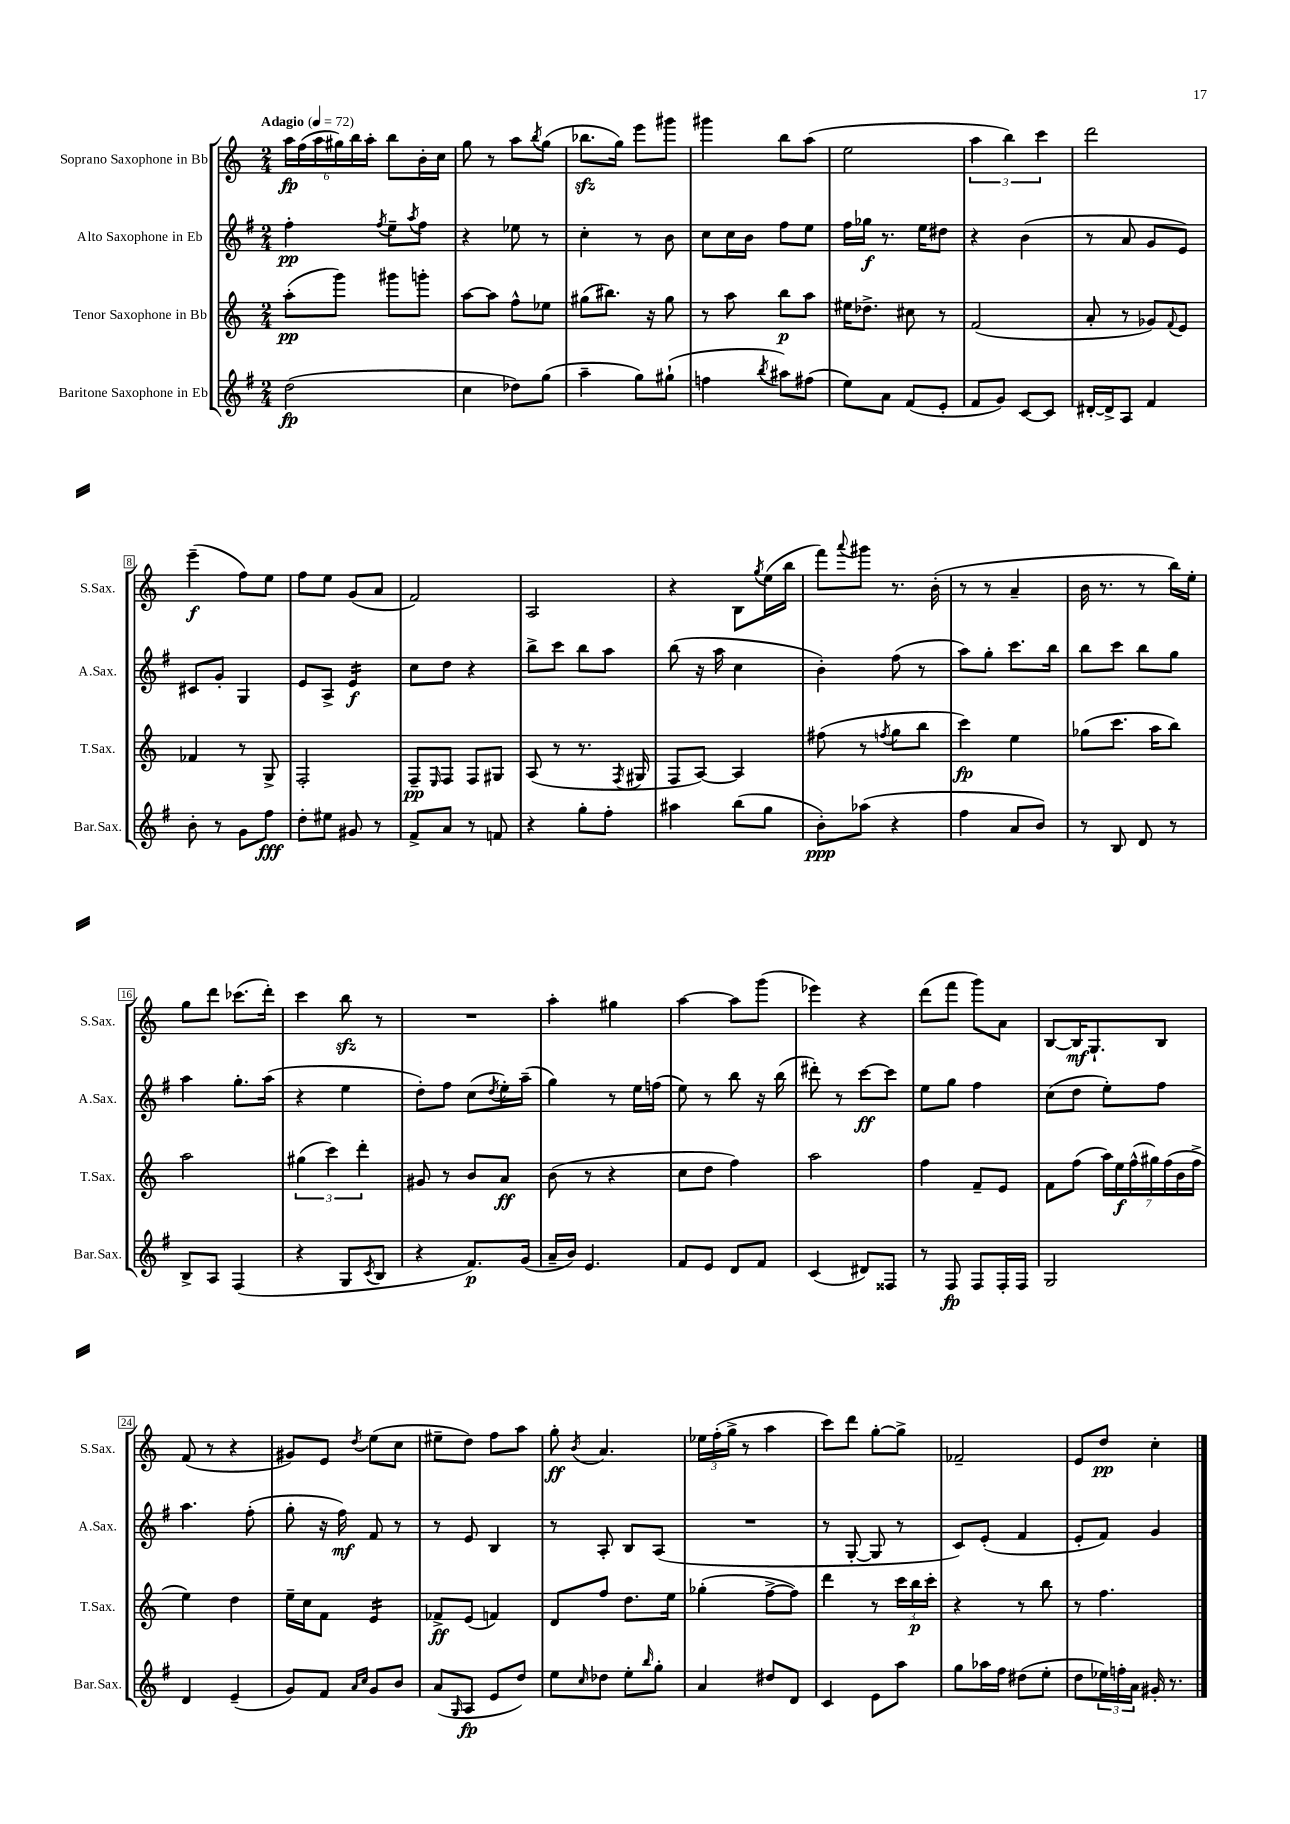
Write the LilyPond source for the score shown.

<<
\new StaffGroup <<
\new Staff = "s0" \with { instrumentName = "Soprano Saxophone in Bb" shortInstrumentName = "S.Sax." } {
    \clef treble \key c \major \numericTimeSignature \time 2/4 \tempo "Adagio" 4 = 72
    \tuplet 6/4 { a''16\fp f''16( a''16 gis''16) b''16 a''16-. } b''8 b'16-. c''16 |
    g''8 r8 a''8 \acciaccatura { b''8 } g''8( |
    bes''8.\sfz g''16) e'''8 gis'''8 |
    gis'''4 b''8 a''8( |
    e''2 |
    \tuplet 3/2 { a''4 b''4) c'''4 } |
    d'''2 |
    e'''4--\f( f''8) e''8 |
    f''8 e''8 g'8( a'8 |
    f'2) |
    a2 |
    r4 b8 \acciaccatura { g''8 } e''16( b''16 |
    f'''8) \appoggiatura { a'''8 } gis'''8 r8. b'16-.( |
    r8 r8 a'4-- |
    b'16 r8. r8 b''16) e''16-. |
    g''8 d'''8 ces'''8.( d'''16-.) |
    c'''4 b''8\sfz r8 |
    R2 |
    a''4-. gis''4 |
    a''4~ a''8 g'''8( |
    ees'''4) r4 |
    d'''8( f'''8 g'''8) a'8 |
    b8~ b16\mf g8.-! b8 |
    f'8( r8 r4 |
    gis'8) e'8 \acciaccatura { d''8 } e''8( c''8 |
    eis''8-- d''8) f''8 a''8 |
    g''8-.\ff \acciaccatura { b'8 } a'4. |
    \tuplet 3/2 { ees''16 f''16-.( g''16-> } r8 a''4 |
    c'''8) d'''8 g''8~-. g''8-> |
    fes'2-- |
    e'8 d''8\pp c''4-. \bar "|." |
}
\new Staff = "s1" \with { instrumentName = "Alto Saxophone in Eb" shortInstrumentName = "A.Sax." } {
    \clef treble \key g \major \numericTimeSignature \time 2/4
    fis''4-.\pp \acciaccatura { fis''8 } e''8-- \acciaccatura { a''8 } fis''8 |
    r4 ees''8 r8 |
    c''4-. r8 b'8 |
    c''8 c''16 b'16 fis''8 e''8 |
    fis''16 ges''16\f r8. e''16 dis''8 |
    r4 b'4( |
    r8 a'8 g'8 e'8) |
    cis'8 g'8-. g4 |
    e'8 a8-> e'4:16\f |
    c''8 d''8 r4 |
    b''8-> c'''8 b''8 a''8 |
    b''8( r16 a''16 c''4 |
    b'4-.) fis''8( r8 |
    a''8) g''8-. c'''8. b''16 |
    b''8 c'''8 b''8 g''8 |
    a''4 g''8.-. a''16( |
    r4 e''4 |
    d''8-.) fis''8 c''8( \acciaccatura { d''8 } e''16-.) a''16--( |
    g''4) r8 e''16 f''16( |
    e''8) r8 b''8 r16 b''16( |
    dis'''8-.) r8 c'''8~\ff c'''8 |
    e''8 g''8 fis''4 |
    c''8( d''8 e''8-.) fis''8 |
    a''4. fis''8-.( |
    g''8-. r16 fis''16\mf) fis'8 r8 |
    r8 e'8 b4 |
    r8 a8-. b8 a8( |
    R2 |
    r8 g8~-. g8 r8 |
    c'8) e'8-.( fis'4 |
    e'8-. fis'8) g'4 \bar "|." |
}
\new Staff = "s2" \with { instrumentName = "Tenor Saxophone in Bb" shortInstrumentName = "T.Sax." } {
    \clef treble \key c \major \numericTimeSignature \time 2/4
    a''8-.\pp( g'''8) gis'''8 g'''8-. |
    a''8~ a''8 f''8-^ ees''8 |
    gis''8( bis''8.) r16 gis''8 |
    r8 a''8 b''8\p a''8 |
    eis''16 des''8.-> cis''8 r8 |
    f'2( |
    a'8-. r8 ges'8) \appoggiatura { f'8 } e'8 |
    fes'4 r8 g8-> |
    f2-. |
    f8--\pp \grace { e16 } f8 f8 gis8 |
    a8( r8 r8. \acciaccatura { f8 } gis16 |
    f8 a8~) a4 |
    fis''8( r8 \acciaccatura { f''8 } g''8 b''8 |
    c'''4\fp) e''4 |
    ges''8( c'''8. a''16 b''8) |
    a''2 |
    \tuplet 3/2 { gis''4( c'''4) d'''4-. } |
    gis'8 r8 b'8 a'8\ff |
    b'8( r8 r4 |
    c''8 d''8 f''4) |
    a''2 |
    f''4 f'8-- e'8 |
    f'8 f''8( \tuplet 7/4 { a''16) e''16\f f''16-^( gis''16) f''16( b'16 f''16-> } |
    e''4) d''4 |
    e''16-- c''16 f'8 e'4:16 |
    fes'8->\ff e'8( f'4) |
    d'8 f''8 d''8. e''16 |
    ges''4-.( f''8~-> f''8) |
    d'''4 r8 \tuplet 3/2 { c'''16 b''16\p c'''16-. } |
    r4 r8 b''8 |
    r8 f''4. \bar "|." |
}
\new Staff = "s3" \with { instrumentName = "Baritone Saxophone in Eb" shortInstrumentName = "Bar.Sax." } {
    \clef treble \key g \major \numericTimeSignature \time 2/4
    d''2\fp( |
    c''4 des''8) g''8( |
    a''4-- g''8) gis''8-!( |
    f''4 \acciaccatura { b''8 } ais''8) fis''8( |
    e''8) a'8 fis'8( e'8-. |
    fis'8 g'8) c'8~ c'8 |
    dis'16~-. dis'16-> a8 fis'4 |
    b'8-. r8 g'8 fis''8\fff |
    d''8-. eis''8 gis'8 r8 |
    fis'8-> a'8 r8 f'8 |
    r4 g''8-. fis''8-. |
    ais''4 b''8( g''8 |
    b'8-.\ppp) aes''8( r4 |
    fis''4 a'8 b'8) |
    r8 b8 d'8 r8 |
    b8-> a8 fis4( |
    r4 g8 \acciaccatura { c'8 } b8 |
    r4 fis'8.\p) g'16( |
    a'16-- b'16) e'4. |
    fis'8 e'8 d'8 fis'8 |
    c'4( dis'8) fisis8 |
    r8 fis8\fp fis8 fis16-. fis16 |
    g2 |
    d'4 e'4--( |
    g'8) fis'8 \grace { a'16 c''16 } g'8 b'8 |
    a'8( \grace { g16 } a8\fp e'8 d''8) |
    e''8 \grace { c''16 } des''8 e''8-. \grace { b''16 } g''8-. |
    a'4 dis''8 d'8 |
    c'4 e'8 a''8 |
    g''8 aes''16 fis''16 dis''8( e''8-. |
    d''8 \tuplet 3/2 { ees''16) f''16-. a'16 } gis'16-. r8. \bar "|." |
}
>>
>>
\layout { \context { \Score \override BarNumber.stencil = #(make-stencil-boxer 0.1 0.3 ly:text-interface::print) } }
